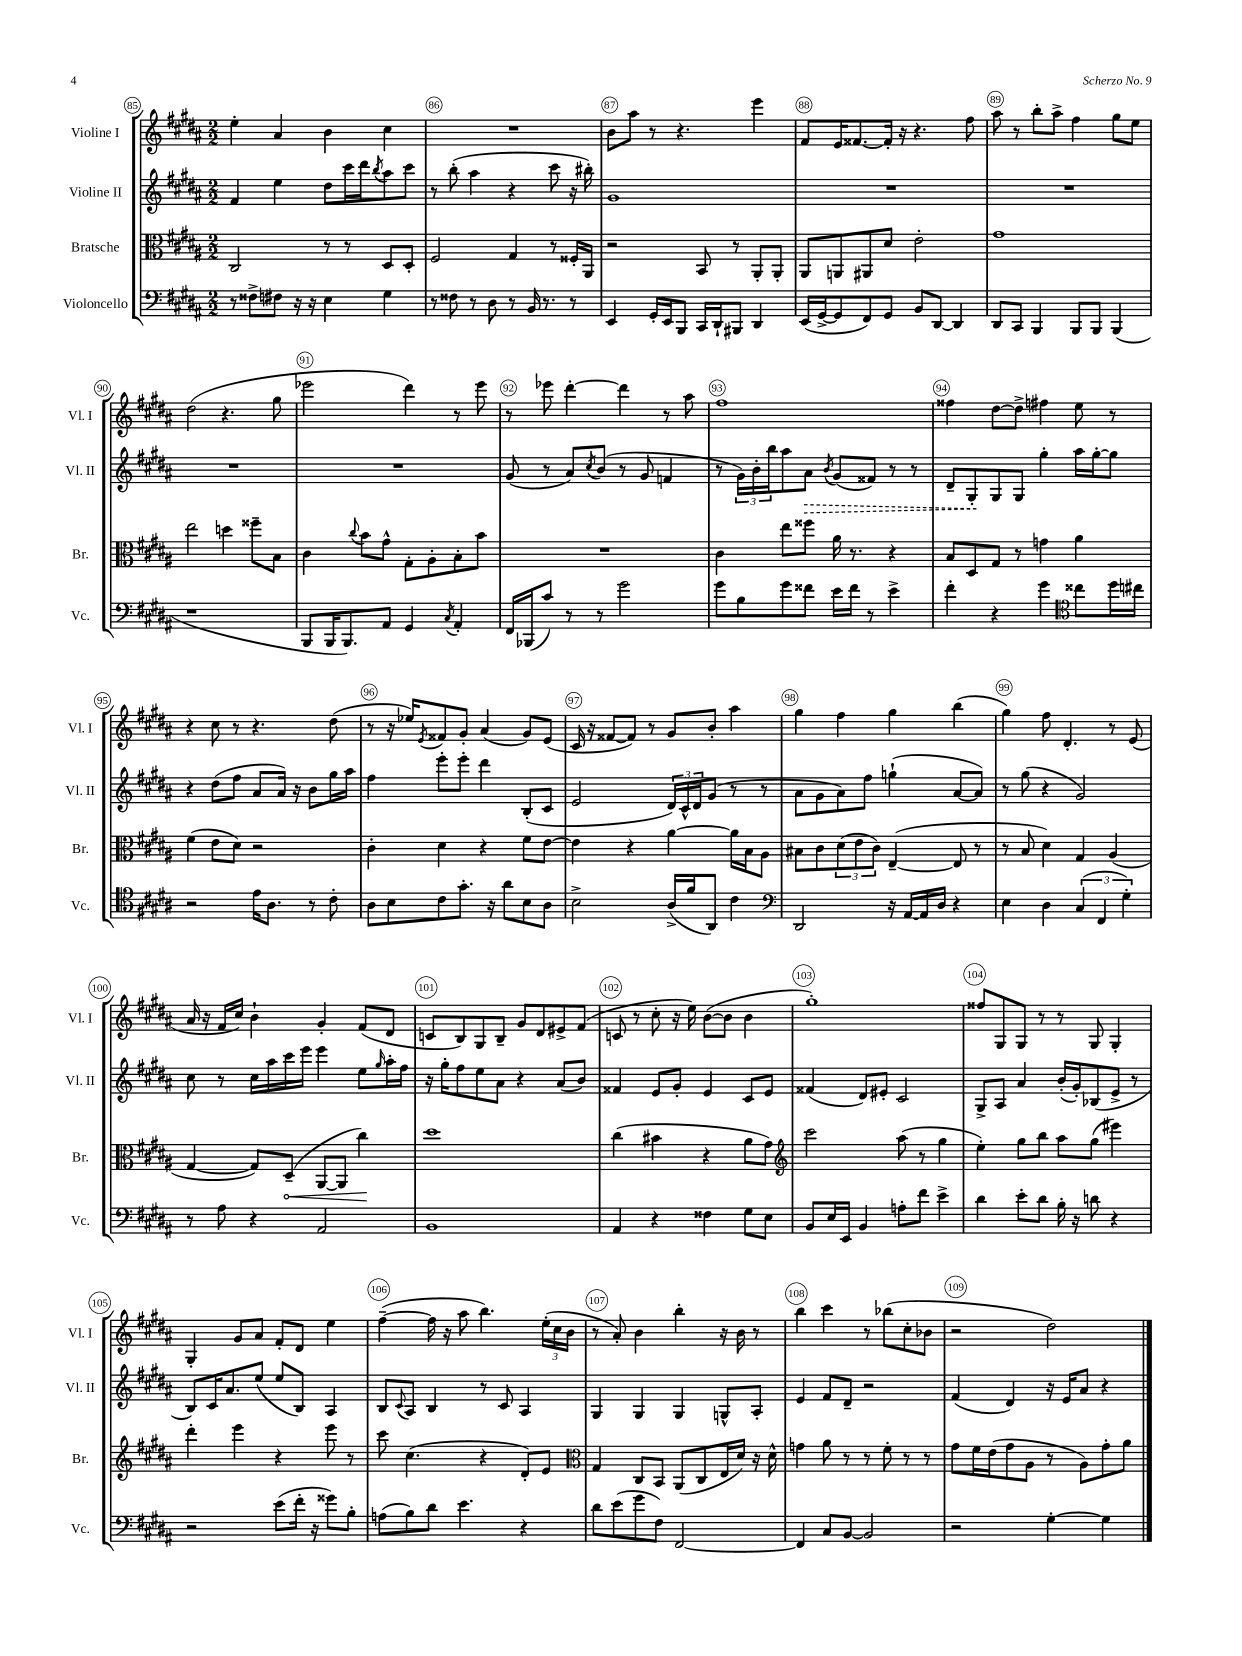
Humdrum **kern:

**kern	**kern	**kern	**kern
*staff4	*staff3	*staff2	*staff1
*clefF4	*clefC3	*clefG2	*clefG2
*k[f#c#g#d#a#]	*k[f#c#g#d#a#]	*k[f#c#g#d#a#]	*k[f#c#g#d#a#]
*M2/2	*M2/2	*M2/2	*M2/2
8r	2C#/	4f#/	4ee'\
8F##^\L	.	.	.
8F#\J	.	4ee\	4a#/
16r	.	.	.
16r	.	.	.
4E\	8r	8dd#\L	4b\
.	8r	16ccc#\L	.
.	.	16ddd#\J	.
.	.	8qbb/	.
4G#\	8D#/L	8aa#\	4cc#\
.	8D#'/J	8ccc#\J	.
=	=	=	=
8r	2F#/	8r	1r
8F##\	.	(8bb'\	.
8r	.	4aa#\	.
8D#\	.	.	.
8r	4G#/	4r	.
16BB/	.	.	.
8.r	.	.	.
.	8r	8ccc#\	.
8r	16F##'/LL	16r	.
.	16AA#/JJ	16bb#'\)	.
=	=	=	=
4EE/	2r	1g#	8b\L
.	.	.	8aa#\J
16GG#'/LL	.	.	8r
16EE/J	.	.	.
8BBB/J	.	.	4.r
16CC#/LL	8BB/	.	.
16DD#`/J	.	.	.
8BBB#/J	8r	.	.
4DD#/	8AA#'/L	.	4eee\
.	8AA#'/J	.	.
=	=	=	=
(16EE/LL	8AA#/L	1r	8f#/L
[16GG#^/J	.	.	.
8GG#/]	8AA/	.	16e/K
.	.	.	[8.f##/
8FF#/)	8AA#/	.	.
8GG#/J	8d#/J	.	16f##'/]Jk
.	.	.	16r
8BB/L	2e'\	.	4.r
[8DD#/J	.	.	.
4DD#/]	.	.	.
.	.	.	8ff#\
=	=	=	=
8DD#/L	1g#	1r	8aa#\
8CC#/J	.	.	8r
4BBB/	.	.	8bb'\L
.	.	.	8aa#^\J
8BBB/L	.	.	4ff#\
8BBB/J	.	.	.
(4BBB/	.	.	8gg#\L
.	.	.	8ee\J
=	=	=	=
1r	2ee\	1r	(2dd#\
.	4dd\	.	4.r
.	8ff##~\L	.	.
.	8B\J	.	8gg#\
=	=	=	=
8BBB/L	4c#\	1r	2eee-\
16BBB/K	.	.	.
8.BBB/)	.	.	.
.	8qqcc#/	.	.
.	8b\L	.	.
8AA#/J	8g#^^\J	.	.
4GG#/	8G#'\L	.	4ddd#\)
.	8A#'\	.	.
8qC#/	.	.	.
4AA#'/	8B'\	.	8r
.	8b\J	.	8eee-\
=	=	=	=
16FF#/LL	1r	(8g#/	8r
(16BBB-/J	.	.	.
8c#/J)	.	8r	8eee-\
8r	.	8a#/L)	[4ddd#'\
.	.	8qcc#/	.
8r	.	(8b/J	.
2g#\	.	8r	4ddd#\]
.	.	8g#/	.
.	.	4f/	8r
.	.	.	8aa#\
=	=	=	=
8g#\L	4c#\	8r	1ff#
8B\	.	24g#\LL)	.
.	.	24b'\	.
.	.	24bb\J	.
8g#\	8ee\L	8aa#\	.
8f##\J	8ff##\J	8a#\J	.
.	.	8qb/	.
16e\LL	16a#\	(8g#/L	.
16f##\JJ	8.r	.	.
8r	.	8f##/J)	.
4e^\	4r	8r	.
.	.	8r	.
=	=	=	=
4f#'\	8B/L	8d#~/L	4ff##\
.	8D#/	8G#'/	.
4r	8G#/J	8G#/	[8dd#\L
.	8r	8G#/J	8dd#^\]J
4g#\	4g\	4gg#'\	4ff#\
*clefC4	*	*	*
8cc##\L	4a#\	16aa#\LL	8ee\
.	.	[16gg#'\J	.
16dd#\L	.	8gg#\]J	8r
16cc#\JJ	.	.	.
=	=	=	=
2r	(4f#\	4r	4r
.	8e\L	(8dd#\L	8cc#\
.	8d#\J)	8ff#\J	8r
16e\LK	2r	8a#/L	4.r
8.A#\J	.	.	.
.	.	16a#/Jk)	.
.	.	16r	.
8r	.	8b\L	.
8c#'\	.	16gg#\L	(8dd#\
.	.	16aa#\JJ	.
=	=	=	=
8A#\L	4c#'\	4ff#\	8r
8B\	.	.	16r
.	.	.	16ee-/LK)
.	.	.	8qe/
8c#\	4d#\	8eee'\L	8f##/
8.g#'\J	.	8eee'\J	8g#'/J
.	4r	4ddd#\	(4a#/
16r	.	.	.
8a#\L	.	.	.
8B\	8f#\L	(8B'/L	8g#/L)
8A#\J	[8e\J	8c#/J	(8e/J
=	=	=	=
2B^\	4e\]	2e/	16c#/
.	.	.	16r
.	.	.	[8f##/L
.	4r	.	8f##/]J)
.	.	.	8r
(16A#^/LL	[4a#\	24d#/LL)	8g#/L
.	.	24c#^^/	.
16f#/J	.	.	.
.	.	24d#/J	.
8AA#/J)	.	(8g#/J	8b'/J
4c#\	16a#\]LL	8r	4aa#\
.	16B\J	.	.
.	8A#\J	8r	.
=	=	=	=
*clefF4	*	*	*
2DD#/	8B#\L	8a#\L	4gg#\
.	8c#\	8g#\	.
.	(12d#\	8a#\)	4ff#\
.	12e\	.	.
.	.	8ff#\J	.
.	12c#\J)	.	.
16r	([4E~/	(4gg`\	4gg#\
[16AA#/LL	.	.	.
16AA#/]	.	.	.
16D#/JJ	.	.	.
4r	8E/]	[8a#/L	(4bb\
.	8r	8a#/]J)	.
=	=	=	=
4E\	8r	8r	4gg#\)
.	8B/	(8gg#\	.
4D#\	4d#\)	4r	8ff#\
.	.	.	4.d#'/
(6C#/	4G#/	2g#/)	.
6FF#/	.	.	.
.	(4A#/	.	8r
6G#'\)	.	.	.
.	.	.	(8e/
=	=	=	=
8r	[4G#/	8cc#\	16a#/
.	.	.	16r
8A#\	.	8r	16f#/LL
.	.	.	16cc#/JJ)
4r	8G#/]L)	16cc#\LL	4b`\
.	.	16aa#\	.
.	(8D#~/J	16ccc#\	.
.	.	16eee\JJ	.
2AA#/	[8AA#/L	4eee\	4g#'/
.	8AA#/]J	.	.
.	4cc#\)	8ee\L	(8f#/L
.	.	16qqgg#/	.
.	.	16aa#'\L	8d#/J
.	.	16ff#\JJ	.
=	=	=	=
1BB	1dd#	16r	8c/L
.	.	16gg#'\LK	.
.	.	8ff#\	8B/)
.	.	8ee\	8G#/
.	.	8a#\J	8B~/J
.	.	4r	8g#/L
.	.	.	8d#/
.	.	(8a#/L	8e#^/
.	.	8b/J)	(8f#/J
=	=	=	=
4AA#/	(4cc#\	4f##/	8c/
.	.	.	8r
4r	4b#\	8e/L	8cc#'\
.	.	8g#'/J	16r
.	.	.	16ee\)
4F##\	4r	4e/	([8b\L
.	.	.	8b\]J
8G#\L	8a#\L	8c#/L	4b\
8E\J	8g#\J)	8e/J	.
=	=	=	=
*	*clefG2	*	*
8BB/L	2ccc#\	(4f##/	1gg#')
16E/L	.	.	.
16EE/JJ	.	.	.
4BB/	.	8d#/L)	.
.	.	8e#'/J	.
8A'\L	(8aa#\	2c#/	.
8f#\J	8r	.	.
4e^\	4gg#\	.	.
=	=	=	=
4d#\	4ee'\)	8G#^/L	8ff##/L
.	.	8A#/J	8G#/
8e'\L	8gg#\L	4a#/	8G#/J
8d#\J	8bb\J	.	8r
16B'\	8aa#\L	(16b'/LL	8r
16r	.	16g#'/J)	.
8d\	(8gg#\J	(8B-/	8G#/
4r	4eee#\)	8e^/J	4G#'/
.	.	8r	.
=	=	=	=
2r	4ddd#'\	8B/L)	4G#'/
.	.	16c#/K	.
.	.	8.a#/	.
.	4eee\	.	8g#/L
.	.	(8ee/J	8a#/J
(8e\L	4r	8ee/L	8f#'/L
16f#'\Jk	.	8B/J)	8d#/J
16r	.	.	.
8g##\L)	8eee\	4A#/	4ee\
8B'\J	8r	.	.
=	=	=	=
(8A\L	8ccc#\	8B/L	([4ff#~\
.	.	8qqc#/	.
8B\)	(4.cc#\	8A#/J	.
8d#\J	.	4B/	16ff#\]
.	.	.	16r
4.e\	.	.	8aa#\
.	4r	8r	4.bb\)
.	.	8c#/	.
4r	8d#'/L)	4A#/	.
.	8e/J	.	(24ee'\LL
.	.	.	24cc#\
.	.	.	24b\JJ
=	=	=	=
*	*clefC3	*	*
8d#\L	4G#/	4G#/	8r
(8e\	.	.	8a#'/)
8g#\	8C#/L	4G#/	4b\
8F#\J)	8BB/J	.	.
[2FF#/	(8AA#/L	4G#/	4bb'\
.	8C#/	.	.
.	16E/L	8G^^/L	16r
.	16d#/JJ)	.	16b\
.	16r	8A#'/J	8r
.	16d#^^\	.	.
=	=	=	=
4FF#/]	4g\	4e/	4bb\
8C#/L	8a#\	8f#/L	4ccc#\
[8BB/J	8r	8d#~/J	.
2BB/]	8r	2r	8r
.	8f#'\	.	(8bb-\L
.	8r	.	8cc#'\
.	8r	.	8b-\J
=	=	=	=
2r	8g#\L	(4f#/	2r
.	16f#\L	.	.
.	(16e\J	.	.
.	8g#\	4d#/)	.
.	8A#\J	.	.
[4G#'\	8r	16r	2dd#\)
.	.	16e/LK	.
.	8A#\L)	8a#/J	.
4G#\]	8g#'\	4r	.
.	8a#\J	.	.
==	==	==	==
*-	*-	*-	*-
